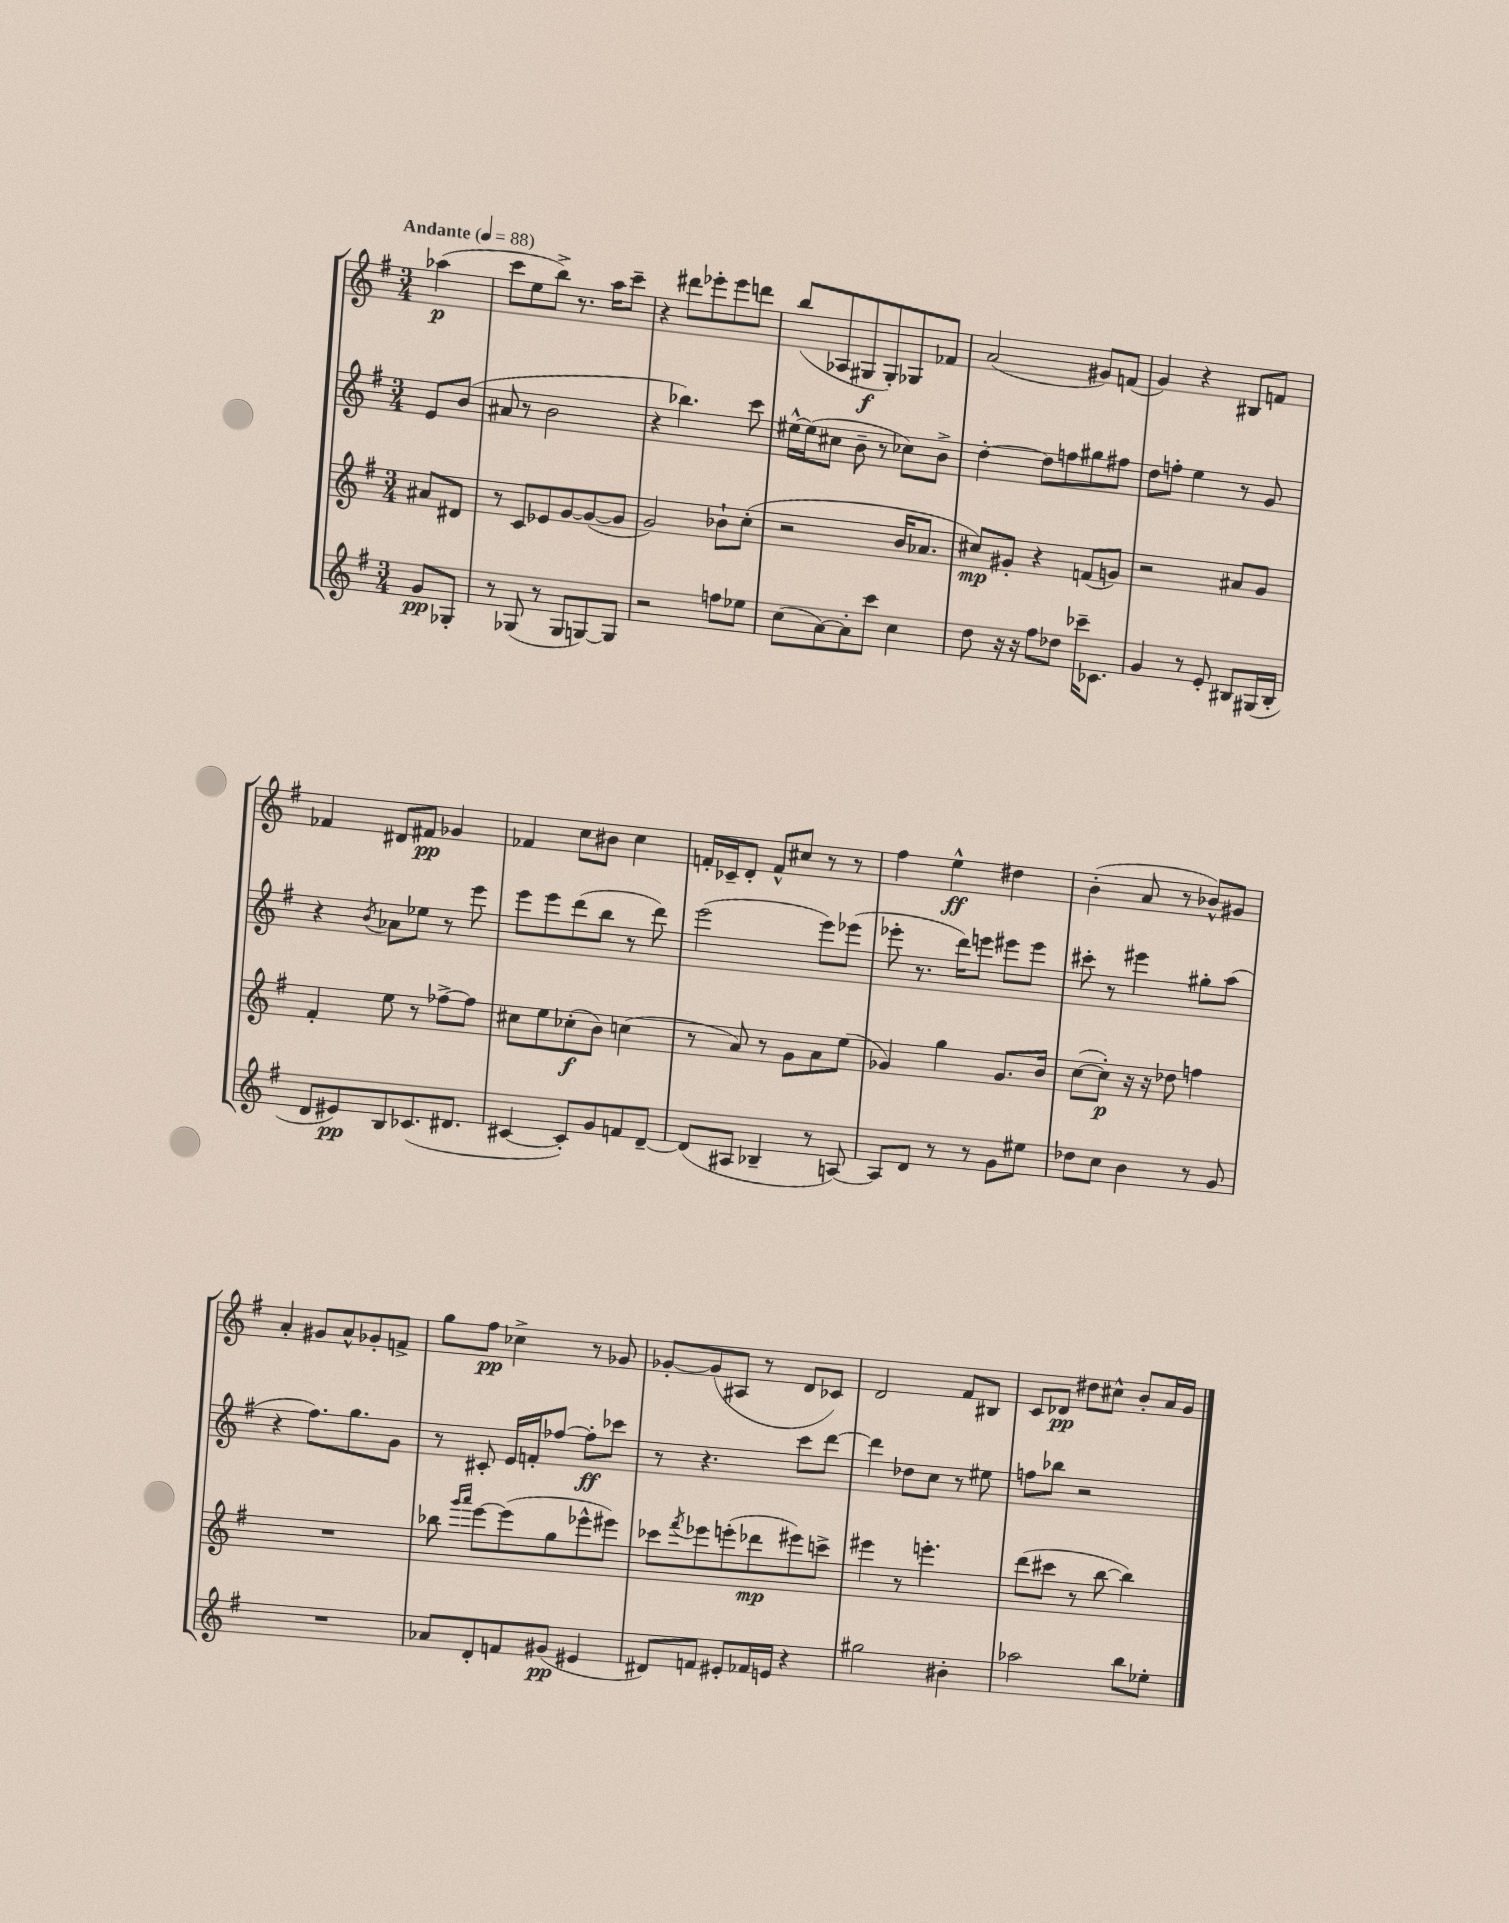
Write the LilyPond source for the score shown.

<<
\new StaffGroup <<
\new Staff = "s0" {
    \clef treble \key g \major \numericTimeSignature \time 3/4 \partial 4 \tempo "Andante" 4 = 88
    aes''4\p( |
    c'''8 e''8 b''8->) r8. a''16 c'''8-- |
    r4 dis'''8 ees'''8-. ees'''8 d'''8 |
    b''8( aes8 gis8\f gis8-.) ges8 fes'8 |
    a'2( gis'8) f'8( |
    g'4) r4 bis8 f'8 |
    fes'4 dis'8 fis'8\pp ges'4 |
    fes'4 c''8 bis'8 c''4 |
    f'16-. ces'16-- d'8-. f'8-^ cis''8 r8 r8 |
    fis''4 e''4-^\ff dis''4 |
    b'4-.( a'8 r8 bes'8-^) gis'8 |
    a'4-. gis'8 a'8-^ ges'8-. f'8-> |
    g''8 fis''8\pp ces''4-> r8 ges'8 |
    ges'8~-. ges'8( ais8 r8 d'8 ces'8) |
    d'2 fis'8 bis8 |
    c'8 des'8\pp dis''8 cis''8-^ b'8-. a'16 g'16 \bar "|." |
}
\new Staff = "s1" {
    \clef treble \key g \major \numericTimeSignature \time 3/4 \partial 4
    e'8 b'8( |
    ais'8 r8 b'2 |
    r4 bes''4.) c'''8 |
    eis''16~-^ eis''16( cis''8 b'8-- r8 ces''8) b'8-> |
    d''4~-. d''8 f''8 gis''8 fis''8 |
    d''8 f''8-. e''4 r8 g'8 |
    r4 \acciaccatura { b'8 } aes'8 ees''8 r8 e'''8 |
    e'''8 e'''8 d'''8( b''8 r8 d'''8) |
    e'''2( e'''8) ees'''8( |
    ees'''8-. r8. d'''16) e'''8 eis'''8 eis'''8 |
    cis'''8-. r8 eis'''4 gis''8-. a''8( |
    r4 fis''8.) g''8. g'8 |
    r8 cis'8-. e'16 f'16-. fes''8~ fes''8-.\ff ces'''8 |
    r8 r4. c'''8 d'''8~ |
    d'''4 des''8 c''8 r8 eis''8 |
    f''8 bes''8 r2 \bar "|." |
}
\new Staff = "s2" {
    \clef treble \key g \major \numericTimeSignature \time 3/4 \partial 4
    ais'8 dis'8 |
    r8 c'8 ees'8 g'8~ g'8~( g'8 |
    g'2) bes'8-! c''8-.( |
    r2 b'16 aes'8. |
    cis''8\mp) gis'8-. r4 f'8( g'8) |
    r2 ais'8 g'8 |
    fis'4-. e''8 r8 fes''8~-> fes''8 |
    cis''8 e''8 ces''8-.\f( b'8) c''4( |
    r8 a'8) r8 g'8 a'8 e''8( |
    ges'4) g''4 ges'8. b'16 |
    c''8~( c''8-.\p) r16 r16 des''8 f''4 |
    R2. |
    bes''8 \grace { g'''16 a'''16 } e'''8~ e'''8( g''8 ees'''8-^ eis'''8) |
    ces'''8 \acciaccatura { fis'''8 } ees'''8 e'''8-.( des'''8\mp eis'''8) c'''8-> |
    eis'''4 r8 e'''4.-. |
    d'''8( cis'''8 r8 b''8~ b''4) \bar "|." |
}
\new Staff = "s3" {
    \clef treble \key g \major \numericTimeSignature \time 3/4 \partial 4
    g'8\pp ges8-. |
    r8 ges8( r8 ges8 g8~) g8 |
    r2 f''8 ees''8 |
    c''8( a'8~) a'8-. c'''8 c''4 |
    d''8 r16 r16 fis''8 des''8 ces'''16-- ces'8. |
    g'4 r8 e'8-. bis8 gis16( bis16-. |
    d'8 eis'8\pp) b8 ces'8.( dis'8. |
    cis'4~ cis'8-.) g'8 f'8 d'8~-- |
    d'8( ais8 bes4-- r8 a8~) |
    a8 d'8 r8 r8 g'8 eis''8 |
    des''8 c''8 b'4 r8 g'8 |
    R2. |
    aes'8 d'8-. f'8 gis'8\pp( eis'4 |
    dis'8) f'8 eis'8-. fes'16 e'16 r4 |
    gis''2 bis'4-. |
    aes''2 b''8 ees''8-. \bar "|." |
}
>>
>>
\layout { \context { \Score \remove "Bar_number_engraver" } }
